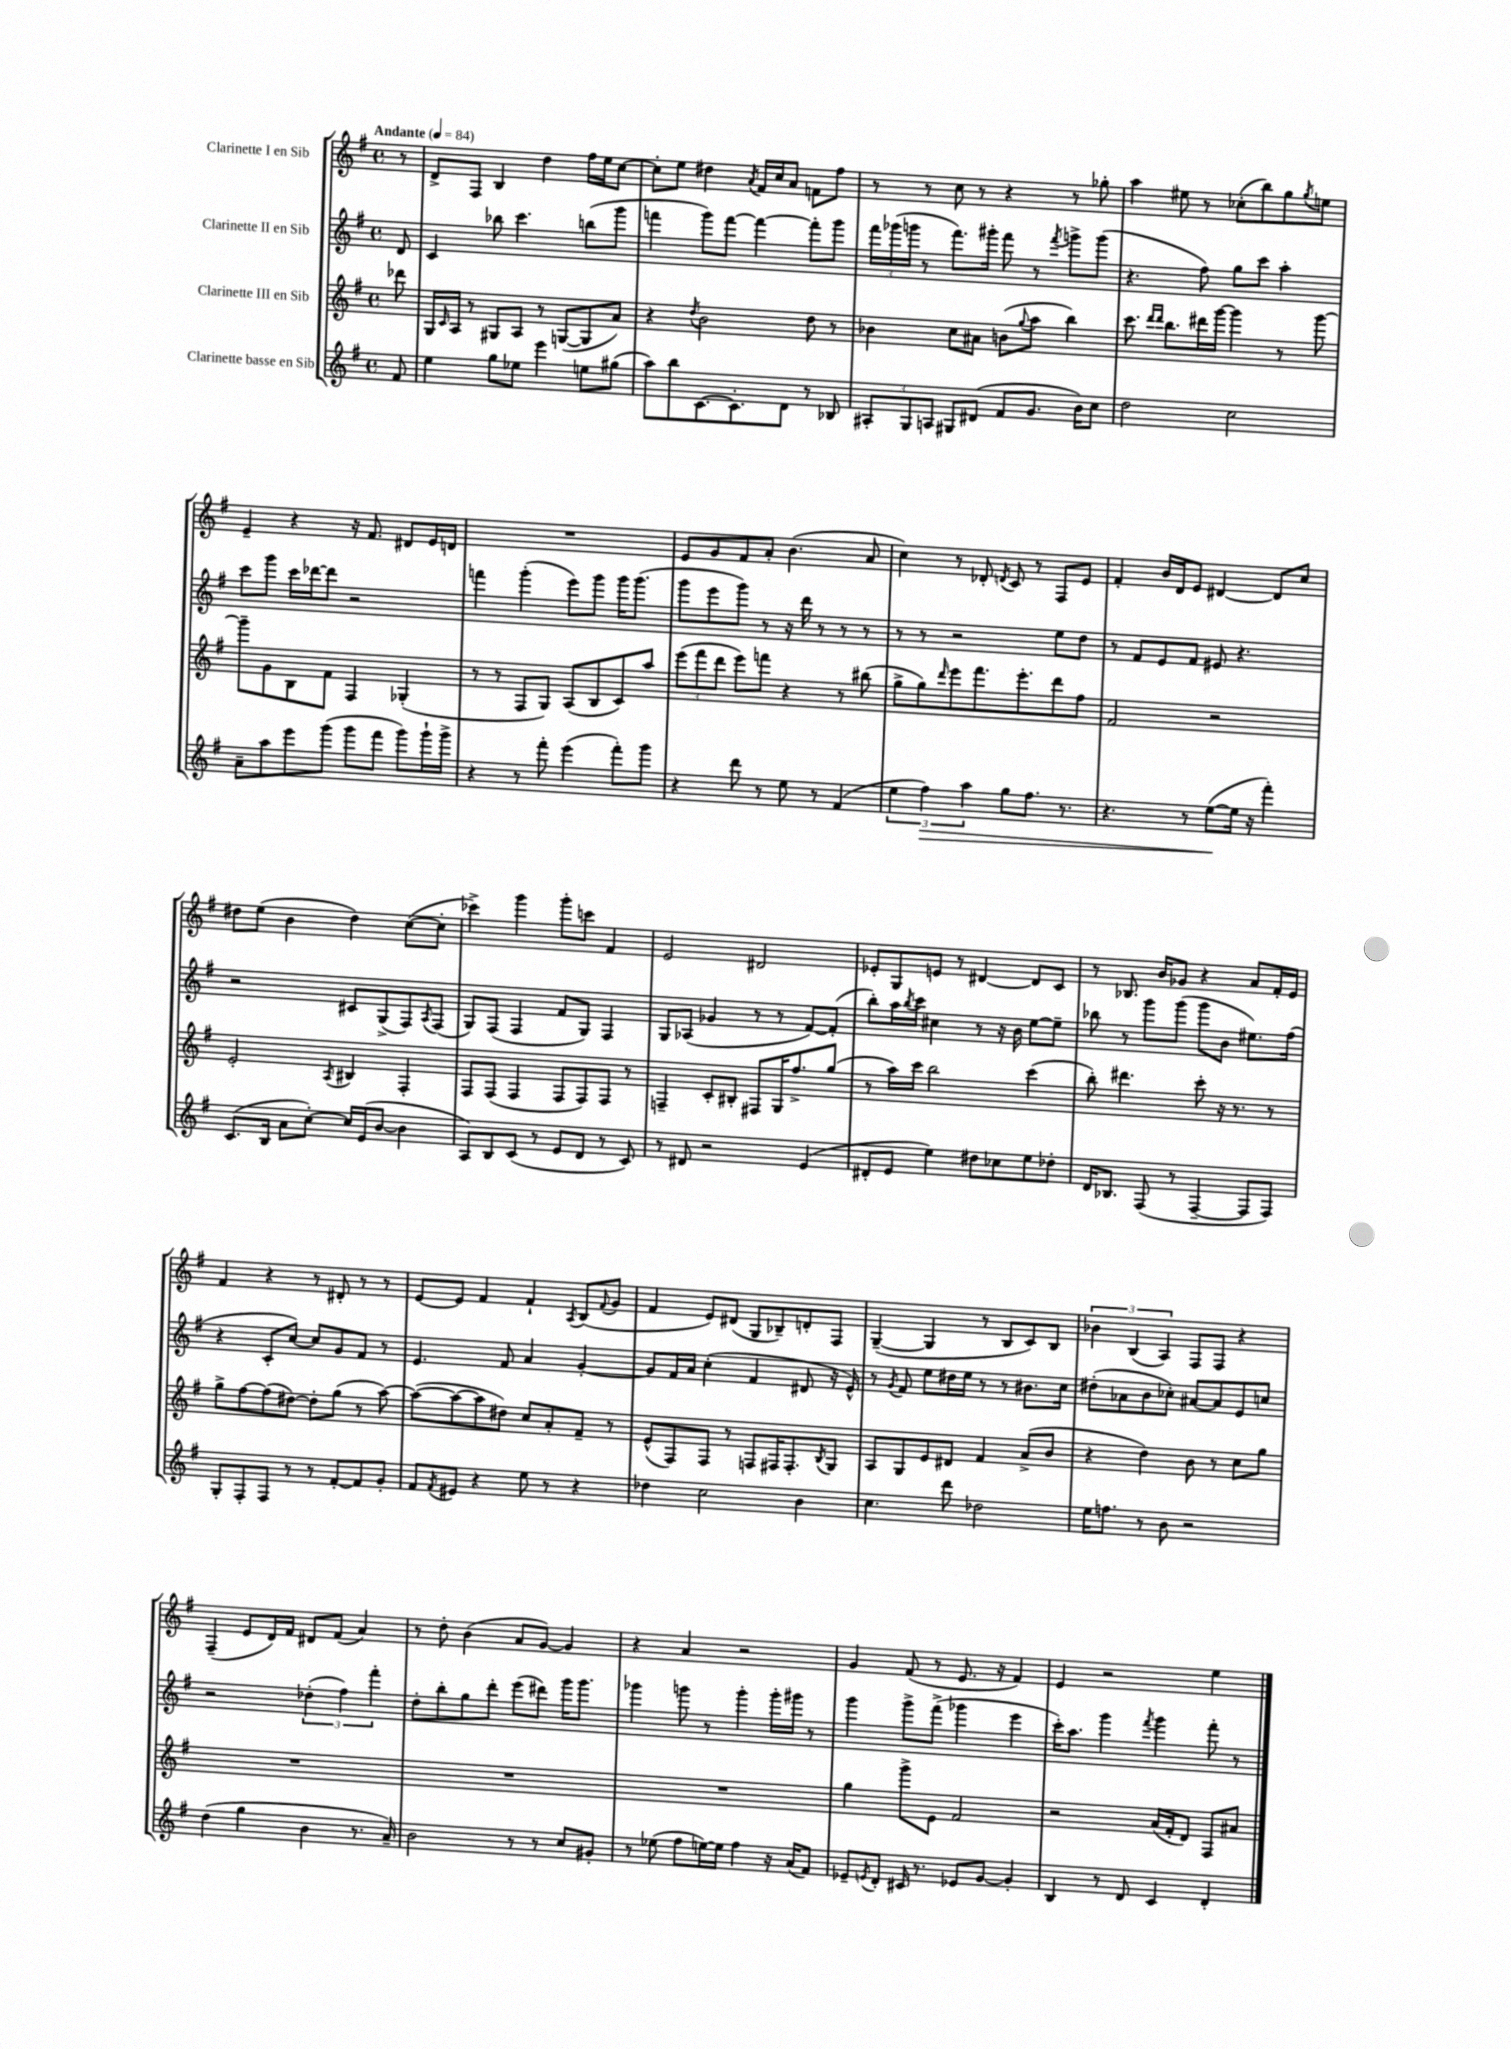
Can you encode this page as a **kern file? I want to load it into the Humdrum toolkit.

**kern	**dynam	**kern	**kern	**kern
*part4	*part4	*part3	*part2	*part1
*staff4	*staff4	*staff3	*staff2	*staff1
*I"Clarinette basse en Sib	*	*I"Clarinette III en Sib	*I"Clarinette II en Sib	*I"Clarinette I en Sib
*clefG2	*	*clefG2	*clefG2	*clefG2
*k[f#]	*	*k[f#]	*k[f#]	*k[f#]
*M4/4	*	*M4/4	*M4/4	*M4/4
*met(c)	*	*met(c)	*met(c)	*met(c)
*MM84	*	*MM84	*MM84	*MM84
=	=	=	=	=
!	!	!	!	!LO:TX:a:B:t=Andante
8f#/	.	8ddd-X\	8d/	8r
=1	=1	=1	=1	=1
4ee\	.	16G/LL	4c/	8d^/L
.	.	16qqc/	.	.
.	.	16A/JJ	.	.
.	.	8r	.	8F#/J
8gg\L	.	8G#X/L	8bb-X\	4B/
8ee-X\J	.	8A/J	4.ccc\	.
4eee\	.	8r	.	4dd\
.	.	([8Gn/L	.	.
8een\L	.	8G/]	(8bbn\L	16ff#\LL
.	.	.	.	16ee\J
(8gg#X\J	.	8a/J)	8ggg\J	[8cc\J
=2	=2	=2	=2	=2
8aa\L)	.	4r	4fffn\	8cc'\L]
8bb\	.	.	.	8ee\J
.	.	8qdd/	.	.
[8.c\	.	2b\	8ggg\L)	4dd#X\
.	.	.	[8fff\J	.
8.c'\]	.	.	.	.
.	.	.	.	8qa/
.	.	.	4fff\_	16f#/LL
.	.	.	.	16cc/J
8d\J	.	.	.	8a/J
8r	.	8dd\	8fff'\L]	8fn\L
8B-X/	.	8r	8ggg\J	8ff#\J
=3	=3	=3	=3	=3
12A#X'/L	.	4b-X\	24fff#\LL	8r
.	.	.	(24ggg-X\	.
12G/	.	.	24gggn\JJ	.
.	.	.	8r	8r
12An/J	.	.	.	.
8G#X/L	.	8cc\L	8.fff#\L)	8cc\
(8d#X/J	.	8a#X\J	.	8r
.	.	.	16ggg#X'\Jk	.
8f#/L	.	(8bn\L	8fff#\	4r
.	.	8qqgg/	.	.
8.g/J	.	8aa\J	8r	.
.	.	.	8qfff#/	.
.	.	4bb\)	8gggn^\L	8r
16b\KL)	.	.	.	.
8cc\J	.	.	(8ggg\J	8gg-X'\
=4	=4	=4	=4	=4
2dd\	.	8.ccc\	4.r	4aa\
.	.	16qqddd/LL	.	.
.	.	16qqddd/JJ	.	.
.	.	8.bb\L	.	.
.	.	.	.	8ee#X\
.	.	16ddd#X\L	8ff#\)	8r
.	.	[16ggg\JJ	.	.
2cc\	.	4ggg\]	8gg\L	(8cc-X'\L
.	.	.	8ccc\J	8bb\)
.	.	8r	4aa'\	8gg\
.	.	.	.	8qgg/
.	.	[8ggg\	.	8een\J
!!LO:LB:g=z
=5	=5	=5	=5	=5
8a~\L	.	8ggg~\L]	8ccc\L	4e~/
8aa\	.	8g\	8ggg\J	.
8eee\	.	8B\	16ccc\LL	4r
.	.	.	[16ddd-X\J	.
(8ggg\J	.	8f#\J	8ddd-\J]	.
8ggg\L	.	4F#/	2r	16r
.	.	.	.	8.f#/
8fff#\J	.	.	.	.
8ggg\L)	.	(4G-X'/	.	8d#X/L
16ggg`\L	.	.	.	16e/L
16ggg^\JJ	.	.	.	16dn/JJ
=6	=6	=6	=6	=6
4r	.	8r	4fffn\	1r
.	.	8r	.	.
8r	.	8F#/L	(4ggg'\	.
8fff#'\	.	8G/J)	.	.
(4eee\	.	(8A/L	8eee\L)	.
.	.	8B/	8ggg\J	.
8fff#'\L)	.	8c/)	16ggg\KL	.
.	.	.	(8.ggg\J	.
8ggg\J	.	8aa/J	.	.
=7	=7	=7	=7	=7
4r	.	(12eee\L	8ggg\L	8e/L
.	.	12fff#\	.	.
.	.	.	8eee\	8g/
.	.	12ddd\J	.	.
8ddd\	.	8eee\L)	8ggg\J)	8f#/
8r	.	8fffn\J	8r	8a'/J
8ee\	.	4r	16r	(4.b\
.	.	.	16ddd\	.
8r	.	.	8r	.
(4f#/	.	8r	8r	.
.	.	(8bb#X\	8r	8a/
=8	=8	=8	=8	=8
6ee\	.	8gg^\L	8r	4cc\)
.	.	8gg\)	8r	.
!	!LO:HP:b	!	!	!
6ff#\)	>	.	.	.
.	.	16qqddd/	.	.
.	.	8eee\	2r	8r
6aa\	.	.	.	.
.	.	8.fff#\	.	8d-X'/
.	.	.	.	8qdn/
8gg\L	.	.	.	8c/
.	.	8.eee'\	.	.
8.ff#\J	.	.	.	8r
.	.	8ddd\	8ee\L	8F#/L
8.r	.	.	.	.
.	.	8ff#\J	8dd\J	8e/J
=9	=9	=9	=9	=9
4.r	.	2f#/	8r	4f#'/
.	.	.	8f#/L	.
.	.	.	8e/	16b/LL
.	.	.	.	16d/J
8r	.	.	8f#/J	8e/J
([8ee\L	.	2r	8e#X/	[4d#X/
16ee\Jk]	]	.	4.r	.
16r	.	.	.	.
4fff#'\)	.	.	.	8d#/L]
.	.	.	.	8cc/J
!!LO:LB:g=z
=10	=10	=10	=10	=10
(8.c/L	.	2e'/	2r	8dd#X\L
.	.	.	.	(8ee\J
16B/Jk	.	.	.	.
8a\L	.	.	.	4b\
[8cc'\J)	.	.	.	.
.	.	8qA/	.	.
16cc/LL]	.	4B#X/	8c#X/L	4dd#\)
(16e/J	.	.	.	.
[8b/J	.	.	(8G^/	.
4b\]	.	4F#'/	8F#/)	([8cc\L
.	.	.	8qA/	.
.	.	.	(8F#/J	8cc'\J]
=11	=11	=11	=11	=11
8A/L)	.	8F#/L	8G/L)	4ccc-X^\)
8B/	.	(8F#/J	(8F#/J	.
(8c/J	.	4F#/	4F#/	4ggg\
8r	.	.	.	.
8e/L	.	8F#/L	8f#/L	8ggg'\L
8d/J	.	8F#/)	8G/J)	8cccn\J
8r	.	8F#/J	4F#/	4f#/
8c/)	.	8r	.	.
=12	=12	=12	=12	=12
8r	.	4Fn~/	8G/L	2e/
8d#X/	.	.	(8A-X/J	.
2r	.	8c'/L	4g-X/	.
.	.	8B#X'/J	.	.
.	.	8F#X/L	8r	2d#X/
.	.	16G/K	8r	.
.	.	8.ff#^/	.	.
(4e/	.	.	[8f#/L)	.
.	.	(8gg/J	(8f#'/J]	.
=13	=13	=13	=13	=13
8d#X'/L	.	8r	8bb'\L)	8e-X'/L
8e/J	.	16aa\LL)	16aa\L	8G/
.	.	.	8qbb/	.
.	.	16ccc\JJ	16ccc\JJ	.
4ee\)	.	2bb\	4cc#X\	8en/J
.	.	.	.	8r
8dd#X\L	.	.	8r	[4d#X/
8cc-X\	.	.	16r	.
.	.	.	16b\	.
8ee\	.	(4ccc\	[8ee\L	8d#/L]
8dd-X'\J	.	.	8ee~\J]	8c/J
=14	=14	=14	=14	=14
16d/KL	.	8bb'\)	8bb-X\	8r
8.B-X/J	.	.	.	.
.	.	4.ddd#X\	8r	8.B-X/
(8F#/	.	.	8ggg\L	.
.	.	.	.	16b/KL
8r	.	.	(8ggg\J	8g-X/J
[4F#~/	.	8ccc'\	8ggg\L	4r
.	.	16r	8b\J	.
.	.	8.r	.	.
8F#/L]	.	.	8.ee#X\L)	8a/L
8F#/J)	.	8r	.	16f#'/L
.	.	.	(16ff#\Jk	16e/JJ
!!LO:LB:g=z
=15	=15	=15	=15	=15
8G'/L	.	8gg^\L	4r	4f#/
8F#'/	.	[8ff#\	.	.
8F#/J	.	(8ff#\]	8c'/L	4r
8r	.	[8dd#X\J)	[8cc/J)	.
8r	.	8dd#'\L]	8cc/L]	8r
[8f#'/L	.	(8gg\J	8g/	8d#X'/
8f#/]	.	8r	8f#/J	8r
8g'/J	.	[8aa\)	8r	8r
=16	=16	=16	=16	=16
8f#/L	.	(8aa\L_	4.e/	[8e/L
8qf#/	.	.	.	.
8e#X/J	.	8aa\_	.	8e/J]
4r	.	8aa\]	.	4f#/
.	.	8dd#X\J)	8f#/	.
8ee\	.	8cc/L	4a/	4f#`/
8r	.	8a'/	.	.
.	.	.	.	8qA/
4r	.	8f#~/J	[4g'/	(8B/L
.	.	.	.	8qqf#/
.	.	8r	.	8g/J
=17	=17	=17	=17	=17
4dd-X\	.	(8e^^/L	8g/L]	4f#/
.	.	8F#/)	16f#/L	.
.	.	.	16a/JJ	.
2cc\	.	8F#/J	(4cc'\	8e/L)
.	.	8r	.	(8d#X/J
.	.	8Fn/L	4f#/	8G/L
.	.	16F#X/K	.	8B-X~/)
.	.	8.F#'/	.	.
4b\	.	.	8d#X/	8dn'/
.	.	8qB/	.	.
.	.	8G/J	16r	8F#/J
.	.	.	16e^^/)	.
=18	=18	=18	=18	=18
4.cc\	.	8A/L	8r	([4G~/
.	.	.	8qg/	.
.	.	8G/	8f#/	.
.	.	8e/	8ee\L	4G/]
8ddd\	.	8d#X/J	16dd#X\L	.
.	.	.	16ee\JJ	.
2dd-X\	.	4f#/	8r	8r
.	.	.	8r	8B/L
.	.	(8a^/L	8.b#X\L	8c/)
.	.	8b/J	.	8B/J
.	.	.	16cc\Jk	.
=19	=19	=19	=19	=19
16ee\KL	.	4r	(8dd#X'\L	6b-X\
8.ffn\J	.	.	.	.
.	.	.	8a-X\	.
.	.	.	.	(6B/
8r	.	4dd\)	8b\	.
.	.	.	.	6A/)
8b\	.	.	8cc-X'\J)	.
2r	.	8b\	[8a#X/L	8F#/L
.	.	8r	8a#/]	8F#/J
.	.	8cc\L	8e/	4r
.	.	8gg\J	8ccn/J	.
!!LO:LB:g=z
=20	=20	=20	=20	=20
(4dd\	.	1r	2r	(4F#~/
4gg\	.	.	.	8e/L
.	.	.	.	16d/L)
.	.	.	.	16f#/JJ
4b\	.	.	(6dd-X'\	8d#X/L
.	.	.	.	(8f#/J
.	.	.	6ff#\)	.
8.r	.	.	.	4a/)
.	.	.	6fff#'\	.
16a~/)	.	.	.	.
=21	=21	=21	=21	=21
2b\	.	1r	8dd'\L	8r
.	.	.	8bb'\	8dd'\
.	.	.	8gg\	(4b\
.	.	.	8ddd'\J	.
8r	.	.	(8eee\L	8a/L
8r	.	.	8ddd#X\J)	[8g/J)
8cc/L	.	.	16ggg\KL	4g/]
.	.	.	8.ggg\J	.
8g#X'/J	.	.	.	.
=22	=22	=22	=22	=22
8r	.	1r	4ggg-X\	4r
(8ee-X\	.	.	.	.
8ff#\L	.	.	8gggn\	4a/
[16een\L)	.	.	8r	.
16ee\JJ]	.	.	.	.
4ff#\	.	.	4ggg'\	2r
16r	.	.	16ggg'\LL	.
(16a/KL	.	.	16ggg#X\JJ	.
8f#/J)	.	.	8r	.
=23	=23	=23	=23	=23
8e-X~/L	.	4gg\	4ggg\	4g/
8qen/	.	.	.	.
8d'/J	.	.	.	.
16c#X/	.	8ggg^\L	8ggg^\L	(8f#/
8.r	.	.	.	.
.	.	8e\J	(8fff#^\J	8r
8e-X/L	.	2f#/	4ggg-X\	8.e/
[8g/J	.	.	.	.
.	.	.	.	16r
4g'/]	.	.	4eee\	4f#/)
=24	=24	=24	=24	=24
4B/	.	2r	16ccc'\KL)	4e/
.	.	.	8.aa\J	.
8r	.	.	4ggg\	2r
8d/	.	.	.	.
.	.	.	8qfff#/	.
4c/	.	(16a/LL	4ggg\	.
.	.	16f#'/J	.	.
.	.	8d/J)	.	.
4d'/	.	8F#/L	8fff#'\	4ee\
.	.	8a#X/J	8r	.
==	==	==	==	==
*-	*-	*-	*-	*-
